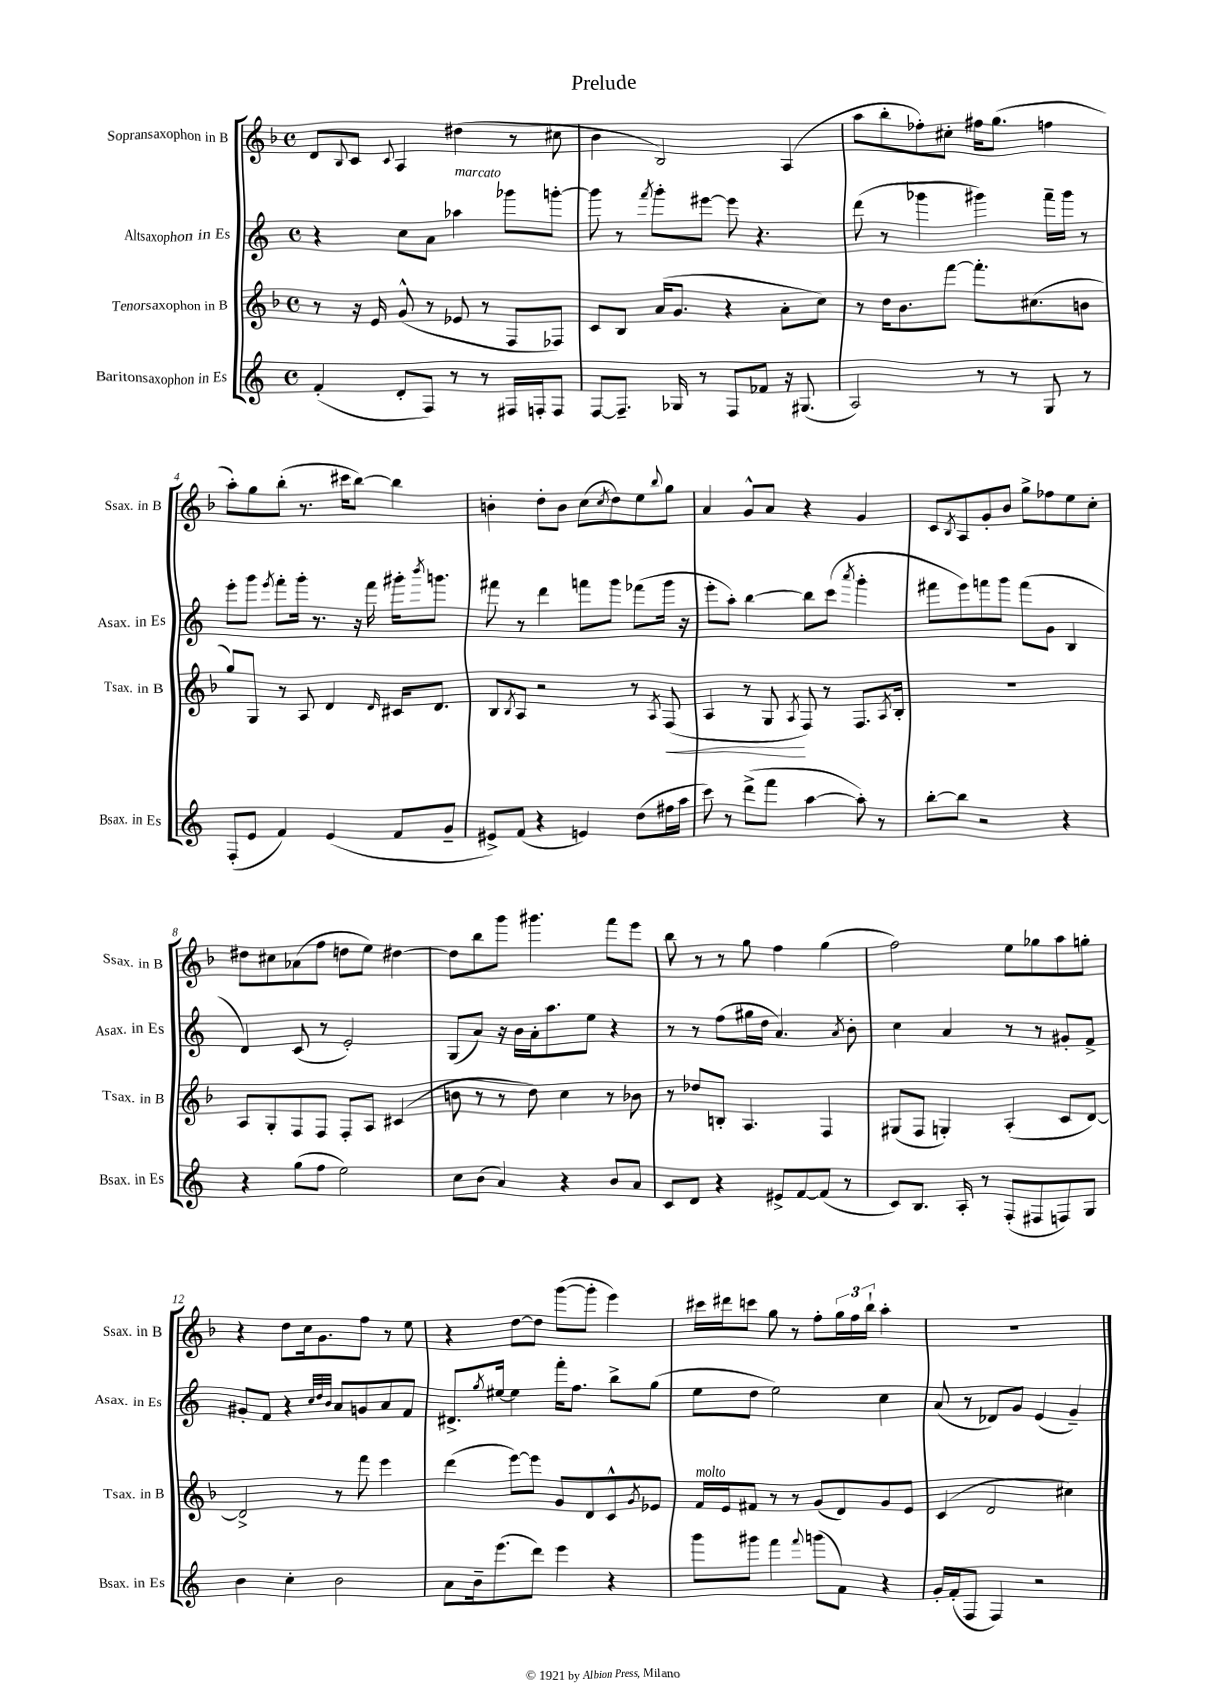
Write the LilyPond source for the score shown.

\header { title = "Prelude" }
<<
\new StaffGroup <<
\new Staff = "s0" \with { instrumentName = "Sopransaxophon in B" shortInstrumentName = "Ssax. in B" } {
    \clef treble \key f \major \defaultTimeSignature \time 4/4
    d'8 \appoggiatura { bes8 } c'8 \appoggiatura { c'8 } a4 dis''4( r8 cis''8 |
    bes'4 bes2) a4( |
    a''8 bes''8-. fes''8-.) cis''8-. fis''16 g''8.( f''4 |
    a''8-.) g''8 bes''8-.( r8. cis'''16 bes''8~) bes''4 |
    b'4-. d''8-. b'8 c''8( \acciaccatura { c''8 } d''8) e''8 \appoggiatura { bes''8 } g''8 |
    a'4 g'8-^ a'8 r4 g'4 |
    c'8 \acciaccatura { bes8 } a8 g'8-. bes'8 g''8-> fes''8 e''8 c''8-. |
    dis''8 cis''8 aes'8( f''8 d''8 e''8) dis''4~ |
    dis''8 bes''8 g'''8 gis'''4. f'''8 e'''8 |
    bes''8 r8 r8 g''8 f''4 g''4( |
    f''2) e''8 ges''8 a''8 g''8-. |
    r4 d''8 c''16 g'8. f''8 r8 e''8 |
    r4 d''8~ d''8 g'''8~( g'''8-. e'''4) |
    cis'''16 dis'''16 c'''8 g''8 r8 f''8-. \tuplet 3/2 { g''16 f''16 bes''16-! } a''4-. |
    R1 \bar "|." |
}
\new Staff = "s1" \with { instrumentName = "Altsaxophon in Es" shortInstrumentName = "Asax. in Es" } {
    \clef treble \key c \major \defaultTimeSignature \time 4/4
    r4 c''8 a'8 aes''4^\markup { \italic "marcato" } ges'''8 g'''8~-. |
    g'''8 r8 \acciaccatura { f'''8 } g'''8-. eis'''8~ eis'''8 r4. |
    d'''8( r8 ges'''4 gis'''4) f'''16-- gis'''16 r8 |
    e'''8-. g'''8 \acciaccatura { e'''8 } f'''8-. g'''16-. r8. r16 f'''16 gis'''16-. \acciaccatura { b'''8 } g'''8. |
    fis'''8 r8 d'''4 f'''8 g'''8 fes'''8( g'''16 r16 |
    e'''8-. a''8-.) b''4~ b''8 c'''8( \acciaccatura { a'''8 } g'''4-. |
    fis'''8 e'''8) f'''8 g'''8 f'''8( g'8 b4 |
    d'4) c'8( r8 e'2-.) |
    g8( a'8) r16 b'16 a'16-. a''8. e''8 r4 |
    r8 r8 f''8( gis''16 d''16 a'4.) \acciaccatura { a'8 } b'8-. |
    c''4 a'4 r8 r8 gis'8-. f'8-> |
    gis'8-. f'8 r4 \grace { c''32 d''32 b'32 } a'8 g'8 a'8 f'8 |
    dis'8.-> \acciaccatura { g''8 } eis''16~ eis''4 f'''16-. f''8. b''8-> g''8( |
    e''8 d''8 e''2) c''4 |
    a'8( r8 des'8) g'8 e'4( g'4--) \bar "|." |
}
\new Staff = "s2" \with { instrumentName = "Tenorsaxophon in B" shortInstrumentName = "Tsax. in B" } {
    \clef treble \key f \major \defaultTimeSignature \time 4/4
    r8 r16 e'16 g'8-^( r8 ees'8 r8 f8 fes8) |
    c'8 bes8 a'16( g'8. r4 a'8-. c''8) |
    r8 d''16 bes'8. f'''8~ f'''8.-. cis''8.( b'8 |
    g''8) g8 r8 a8 d'4 \grace { d'16 } cis'16 d'8. |
    bes8 \acciaccatura { bes8 } a8 r2 r8 \acciaccatura { a8 } f8\<( |
    a4 r8 g8\! \acciaccatura { a8 } f8) r8 f8. \acciaccatura { a8 } bes16-. |
    R1 |
    a8 g8-. f8 f8 f8-. a8 cis'4( |
    b'8 r8 r8 d''8) c''4 r8 bes'8 |
    r8 des''8 b8-. a4. f4 |
    gis8( f8 g4-.) a4-.( c'8 d'8~) |
    d'2-> r8 f'''8 e'''4 |
    d'''4( e'''8~) e'''8 g'8 d'8 c'8-^ \acciaccatura { g'8 } ees'8 |
    f'16^\markup { \italic "molto" } e'16 fis'8 r8 r8 g'8( d'8) g'8 e'8 |
    c'4( d'2 cis''4) \bar "|." |
}
\new Staff = "s3" \with { instrumentName = "Baritonsaxophon in Es" shortInstrumentName = "Bsax. in Es" } {
    \clef treble \key c \major \defaultTimeSignature \time 4/4
    f'4-.( d'8-. f8) r8 r8 fis16 f16-. f8 |
    f8~ f8.-- ges16 r8 f8 fes'8 r16 gis8.( |
    a2) r8 r8 g8 r8 |
    f8-.( e'8 f'4) e'4( f'8 g'8-- |
    eis'8->) f'8( r4 e'4) d''8( fis''16 a''16 |
    c'''8) r8 d'''8->( f'''8 a''4~ a''8-.) r8 |
    b''8~-. b''8 r2 r4 |
    r4 g''8( f''8 e''2) |
    c''8 b'8( a'4) r4 b'8 a'8 |
    c'8 d'8 r4 eis'8-> f'8~ f'8( r8 |
    c'8) b8. a16-. r8 f8-.( fis8 f8) g8 |
    b'4 c''4-. b'2 |
    a'8 b'16-- e'''8.( d'''8) e'''4 r4 |
    g'''8 gis'''8 f'''4 \appoggiatura { f'''8 } g'''8( f'8) r4 |
    g'16-. f'16-.( f8 f4) r2 \bar "|." |
}
>>
>>
